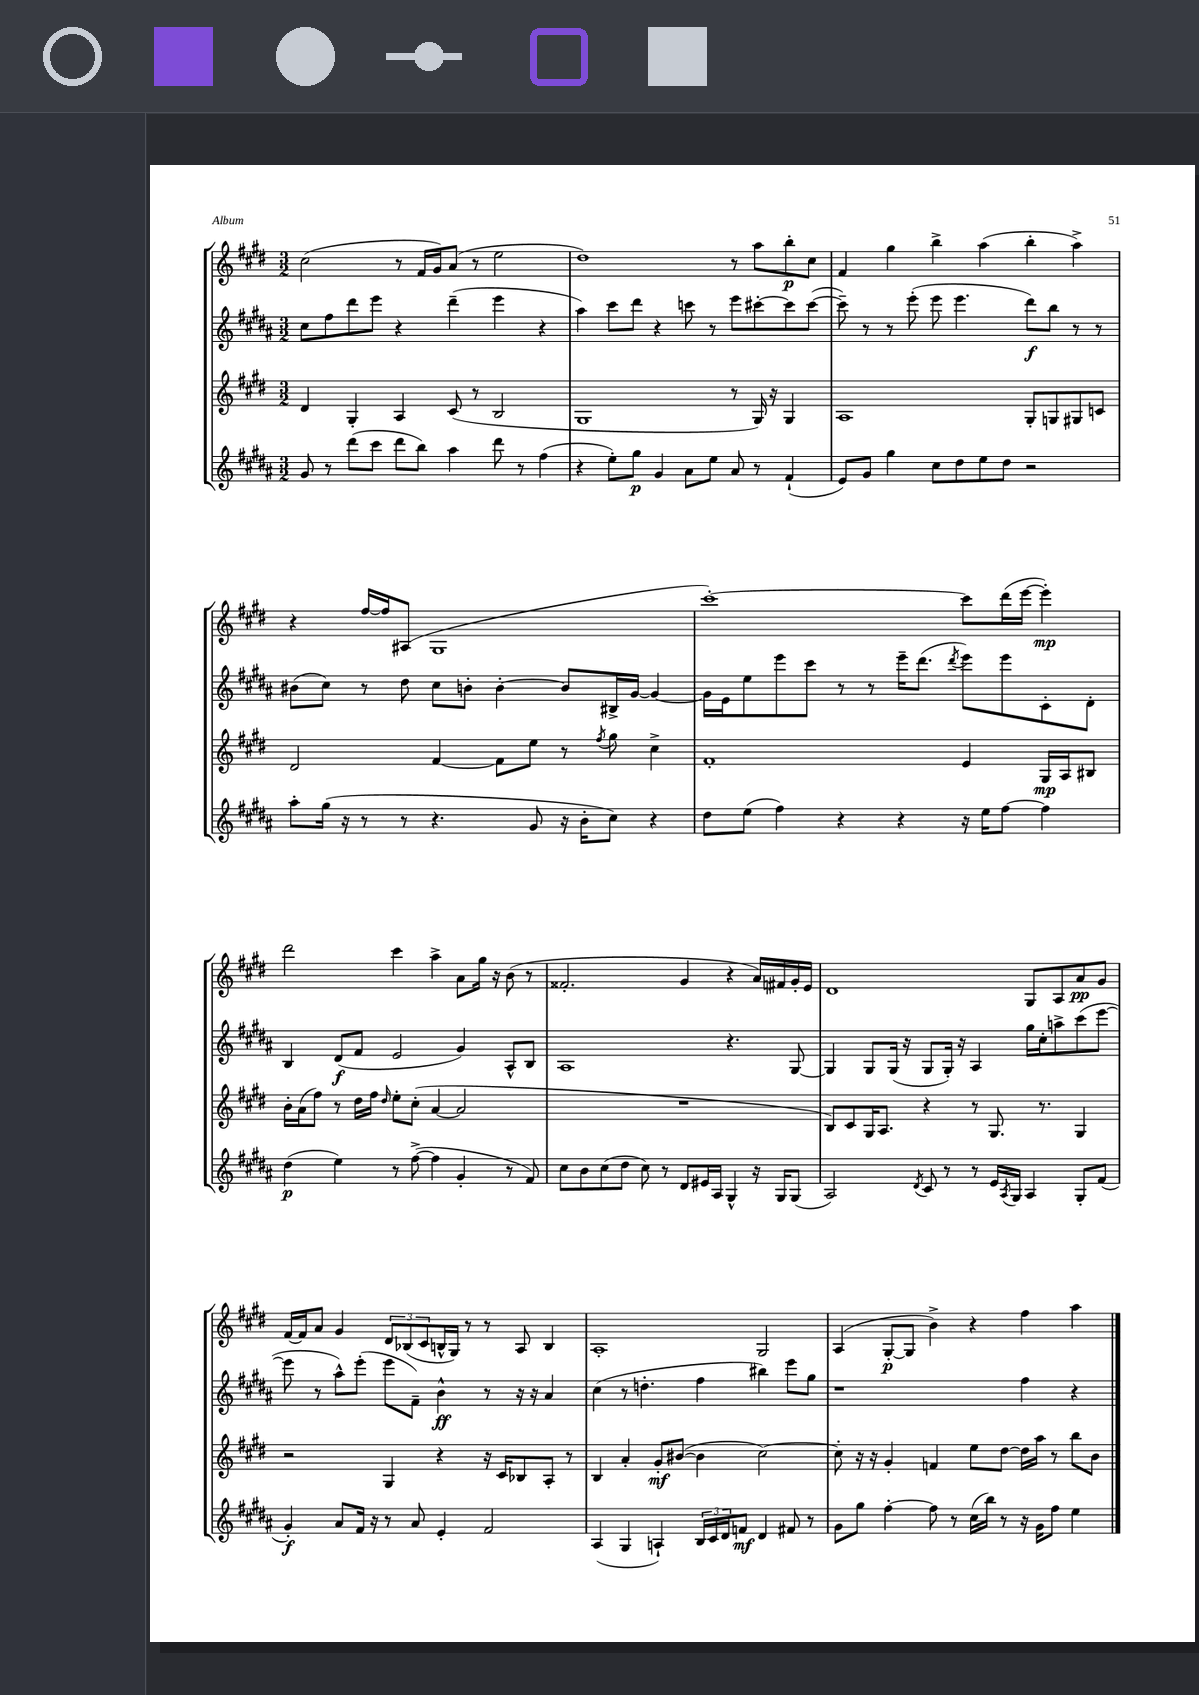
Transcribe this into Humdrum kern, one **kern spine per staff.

**kern	**kern	**kern	**kern
*staff4	*staff3	*staff2	*staff1
*clefG2	*clefG2	*clefG2	*clefG2
*k[f#c#g#d#a#]	*k[f#c#g#d#]	*k[f#c#g#d#a#]	*k[f#c#g#d#]
*M3/2	*M3/2	*M3/2	*M3/2
8g#	4d#	8cc#	(2cc#
8r	.	8ff#	.
(8ddd#	4G#'	8ddd#	.
8ccc#	.	8eee	.
8ddd#	4A	4r	8r
8bb)	.	.	16f#
.	.	.	16g#)
4aa#	(8c#	(4ddd#~	(8a
.	8r	.	8r
8ddd#	2B	4eee	2ee
8r	.	.	.
(4ff#	.	4r	.
=	=	=	=
4r	1G#	4aa#)	1dd#)
8ee')	.	8ccc#	.
8gg#	.	8ddd#	.
4g#	.	4r	.
8a#	.	8ccc	.
8ee	.	8r	.
8a#	8r	8eee	8r
8r	16G#)	[8ccc#'	8aa
.	16r	.	.
(4f#`	4G#	8ccc#]	8bb'
.	.	([8ccc#	8cc#
=	=	=	=
8e)	1A	8ccc#~])	4f#
8g#	.	8r	.
4gg#	.	8r	4gg#
.	.	(8eee'	.
8cc#	.	8eee	4bb^
8dd#	.	4.eee	.
8ee	.	.	(4aa
8dd#	.	.	.
2r	8G#'	8ddd#)	4bb'
.	8G	8bb	.
.	8G#	8r	4aa^)
.	8c	8r	.
=	=	=	=
8aa#'	2d#	(8b#	4r
(16gg#	.	8cc#)	.
16r	.	.	.
8r	.	8r	[16ff#
.	.	.	16ff#]
8r	.	8dd#	(8A#
4.r	[4f#	8cc#	1G#
.	.	8b'	.
.	8f#]	[4b'	.
8g#	8ee	.	.
16r	8r	8b]	.
16b'	.	.	.
.	8qff#	.	.
8cc#)	8gg#	16B#^	.
.	.	[16g#	.
4r	4cc#^	4g#_	.
=	=	=	=
8dd#	1f#'	16g#]	[1ccc#')
.	.	16e	.
(8ee	.	8ee	.
4ff#)	.	8eee	.
.	.	8ccc#	.
4r	.	8r	.
.	.	8r	.
4r	.	16eee~	.
.	.	(8.ddd#	.
.	.	8qddd#	.
16r	4e	8eee)	8ccc#]
16ee	.	.	.
[8ff#	.	8eee	(16ddd#
.	.	.	[16eee
4ff#]	16G#	8c#'	4eee'])
.	16A	.	.
.	8B#	8d#'	.
=	=	=	=
(4dd#	16b'	4B	2ddd#
.	(16a	.	.
.	8ff#)	.	.
4ee)	8r	(8d#	.
.	16dd#	8f#	.
.	16ff#	.	.
.	16qqdd#	.	.
8r	8ee'	2e	4ccc#
([8ff#^	(8cc#'	.	.
4ff#]	[4a	.	4aa^
4g#'	2a]	4g#)	8a
.	.	.	16gg#
.	.	.	16r
8r	.	8A#^^	(8b
8f#)	.	8B	8r
=	=	=	=
8cc#	1.r	1A#	2.f##'
8b	.	.	.
(8cc#	.	.	.
8dd#	.	.	.
8cc#)	.	.	.
8r	.	.	.
8d#	.	.	4g#
16e#	.	.	.
16A#	.	.	.
4G#^^	.	4.r	4r
16r	.	.	16a)
16G#	.	.	16f#
(8G#	.	[8G#	16g#'
.	.	.	16e
=	=	=	=
2A#)	8B)	4G#]	1d#
.	8c#	.	.
.	16G#	8G#	.
.	8.A	.	.
.	.	(16G#	.
.	.	16r	.
8qd#	.	.	.
8c#	4r	8G#	.
8r	.	16G#')	.
.	.	16r	.
8r	8r	4A#	.
16e	8.G#	.	.
8qA#	.	.	.
16G#	.	.	.
4A#	.	16gg#	8G#
.	8.r	16cc#'	.
.	.	8aa^	8A
8G#'	4G#	(8ccc#	8a
(8f#	.	[8eee	8g#
=	=	=	=
4g#')	2r	8eee]	[16f#
.	.	.	16f#]
.	.	8r	8a
8a#	.	8aa#^^)	4g#
16f#	.	(8eee'	.
16r	.	.	.
8r	4G#	8eee	12d#
.	.	.	(12B-
8a#	.	8f#~)	.
.	.	.	12c#
4e'	4r	4b^^	16B^^
.	.	.	16G#)
.	.	.	8r
2f#	16r	8r	8r
.	16c#	.	.
.	8B-	16r	8A
.	.	16r	.
.	8A'	4a#	4B
.	8r	.	.
=	=	=	=
(4A#	4B	(4cc#	1A'
4G#	4a'	8r	.
.	.	4.dd'	.
4A`)	8g#'	.	.
.	([8b#	.	.
24B	4b#]	4ff#	.
24c#	.	.	.
24d#	.	.	.
8f	.	.	.
4d#	[2cc#)	4bb#)	2G#
8f#	.	8eee	.
8r	.	8gg#	.
=	=	=	=
8g#	8cc#']	1r	(4A
8gg#	16r	.	.
.	16r	.	.
[4ff#'	4g#'	.	[8G#'
.	.	.	8G#]
8ff#]	4f	.	4b^)
8r	.	.	.
(16cc#	8ee	.	4r
16bb)	.	.	.
8r	[8dd#	.	.
16r	16dd#]	4ff#	4ff#
16g#	16aa	.	.
8ff#	8r	.	.
4ee	8bb	4r	4aa
.	8b	.	.
==	==	==	==
*-	*-	*-	*-
